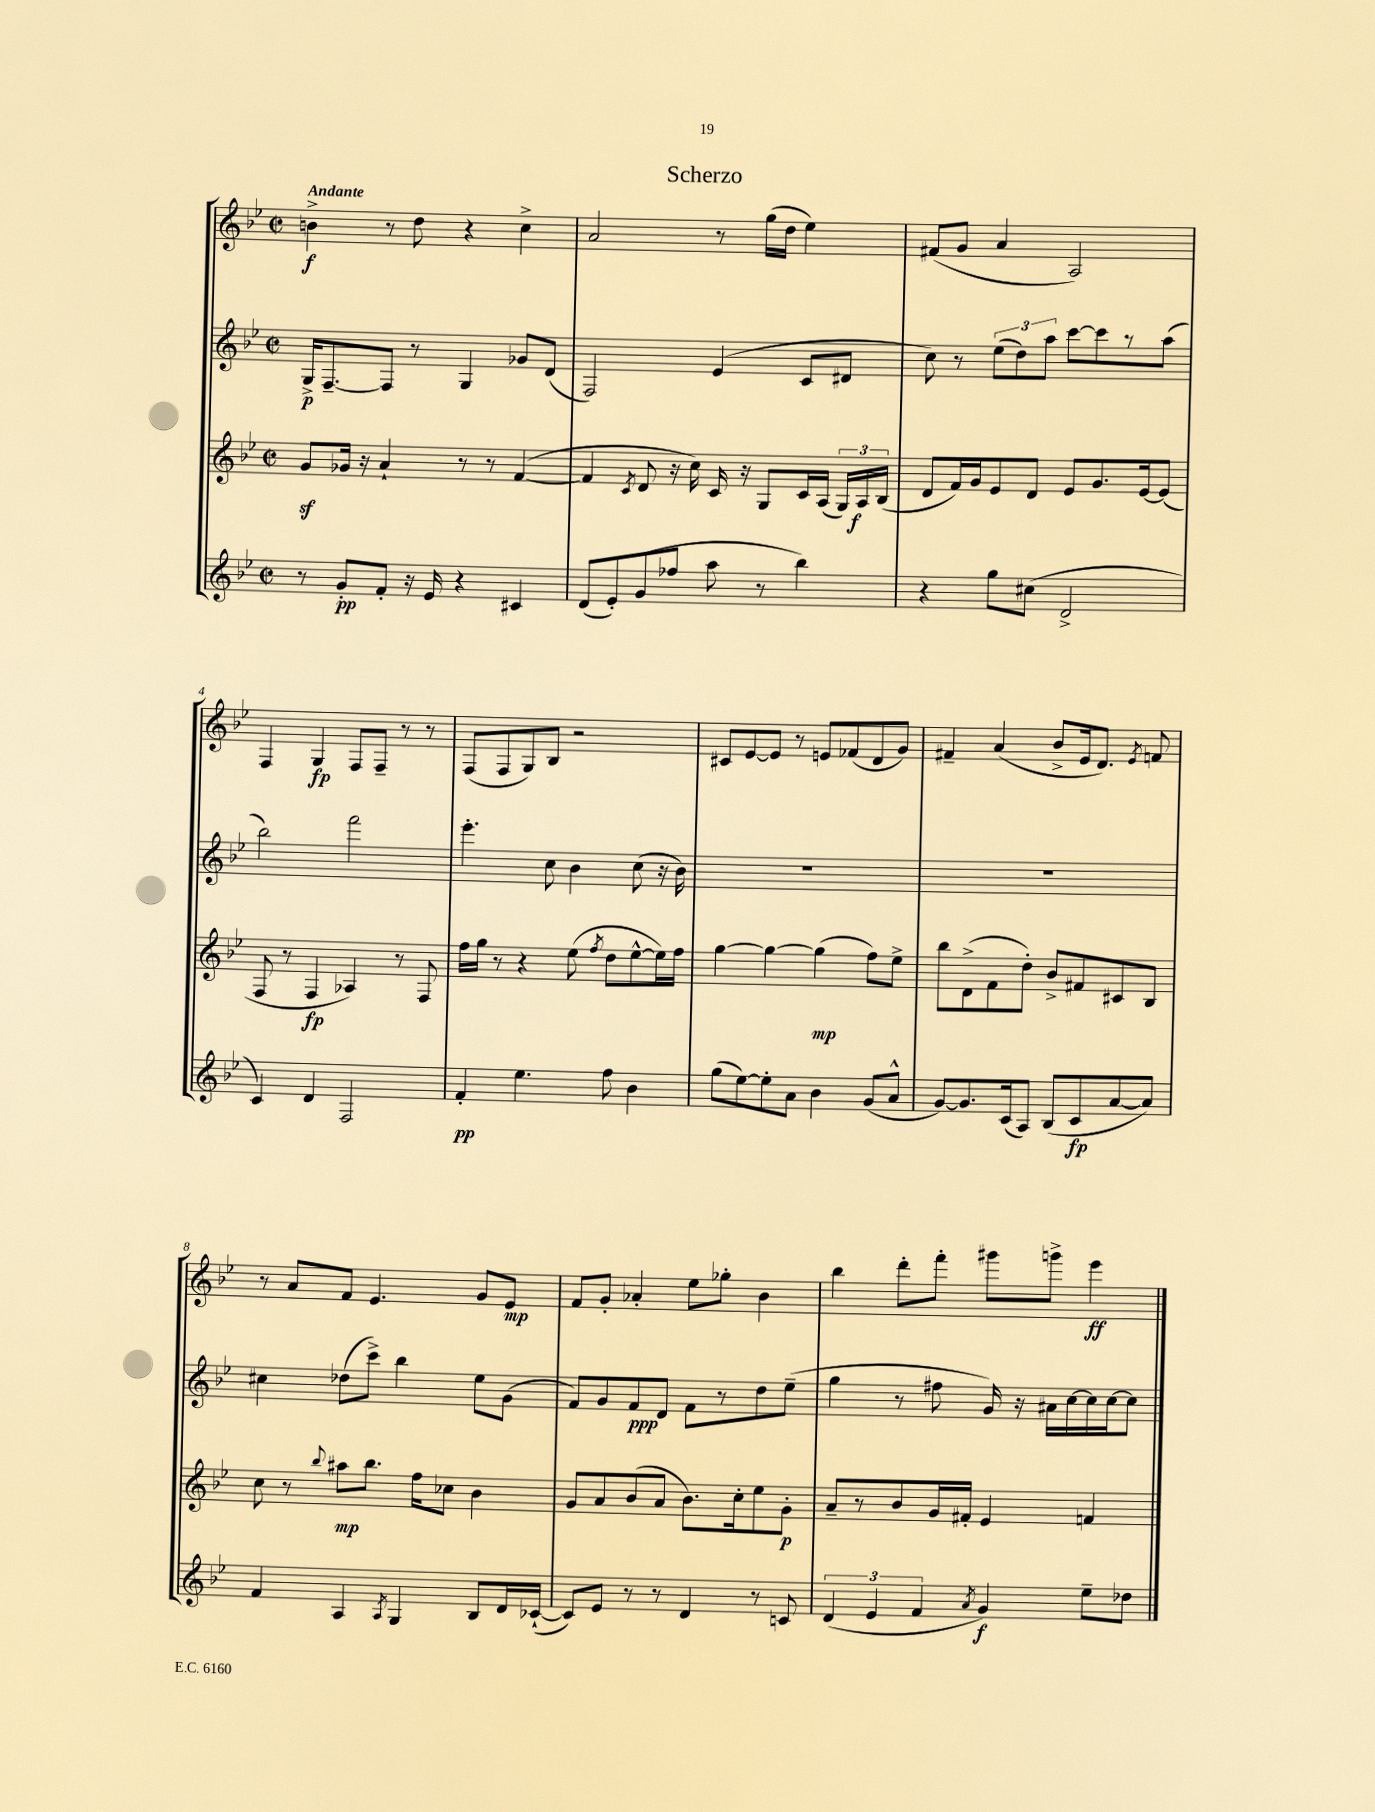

**kern	**kern	**kern	**kern
*staff4	*staff3	*staff2	*staff1
*clefG2	*clefG2	*clefG2	*clefG2
*k[b-e-]	*k[b-e-]	*k[b-e-]	*k[b-e-]
*M2/2	*M2/2	*M2/2	*M2/2
*met(c|)	*met(c|)	*met(c|)	*met(c|)
8r	8g	16G^	4b^
.	.	[8.F~	.
8g'	16g-	.	.
.	16r	.	.
8f'	4a`	8F]	8r
16r	.	8r	8dd
16e-	.	.	.
4r	8r	4G	4r
.	8r	.	.
4c#	([4f	8g-	4cc^
.	.	(8d	.
=	=	=	=
(8d	4f]	2F)	2a
8e-')	.	.	.
.	8qc	.	.
(8g	8d	.	.
8ff-	16r	.	.
.	16cc)	.	.
8aa	16c	(4e-	8r
.	16r	.	.
8r	8G	.	(16gg
.	.	.	16dd
4bb-)	16c	8c	4ee-)
.	(16A	.	.
.	24G)	8d#	.
.	24A	.	.
.	(24B-	.	.
=	=	=	=
4r	8d	8cc)	(8f#
.	16f)	8r	8g
.	16g	.	.
8gg	8e-	(12ee-	4a
.	.	12dd)	.
(8cc#	8d	.	.
.	.	12aa	.
2d^	8e-	[8ccc	2A)
.	8.g	8ccc]	.
.	.	8r	.
.	[16e-	.	.
.	(8e-]	(8aa	.
=	=	=	=
4c)	8F	2bb-)	4F
.	8r	.	.
4d	4F	.	4G
2F	4A-)	2fff	8F
.	.	.	8F~
.	8r	.	8r
.	8F	.	8r
=	=	=	=
4f'	16ff	4.eee-'	(8F
.	16gg	.	.
.	8r	.	8F
4.ee-	4r	.	8G)
.	.	8cc	8B-
.	(8ee-	4b-	2r
.	8qff	.	.
8ff	8dd	.	.
4b-	[8ee-^^	(8cc	.
.	16ee-])	16r	.
.	16ff	16b-)	.
=	=	=	=
(8gg	[4gg	1r	8c#
[8ee-)	.	.	[8e-
8ee-']	4gg_	.	8e-]
8a	.	.	8r
4b-	(4gg]	.	8e
.	.	.	(8f-
(8g	8ff)	.	8d
8a^^	8ee-^	.	8g)
=	=	=	=
[8g)	8bb-	1r	4f#~
8.g]	(8d^	.	.
.	8f	.	(4a
(16c	.	.	.
8A)	8dd')	.	.
(8B-	8b-^	.	8b-^
8c	8f#	.	16e-
.	.	.	8.d)
[8a	8c#	.	.
.	.	.	8qe-
8a])	8B-	.	8f
=	=	=	=
4f	8cc	4cc#	8r
.	8r	.	8a
.	8qqbb-	.	.
4A	8aa#	(8dd-	8f
.	8.bb-	8ccc^)	4.e-
8qA	.	.	.
4G	.	4bb-	.
.	16ff	.	.
.	8cc-	.	.
8B-	4b-	8ee-	8g
16d	.	(8g	8e-
([16c-`	.	.	.
=	=	=	=
8c-])	8g	8f)	8f
8e-	8a	8g	8g'
8r	(8b-	8f	4a-'
8r	8a	8d	.
4d	8.b-)	8f	8ee-
.	.	8r	8gg-'
.	16cc'	.	.
8r	8ee-	8dd	4b-
8c	8g'	(8ee-~	.
=	=	=	=
(6d	8a~	4gg	4bb-
.	8r	.	.
6e-	.	.	.
.	8b-	8r	8ddd'
6f	.	.	.
.	16g	8ff#	8fff'
.	16f#'	.	.
8qa	.	.	.
4g)	4e-	16g)	8ggg#
.	.	16r	.
.	.	16a#	8ggg^
.	.	[16cc	.
8ee-~	4f	16cc]	4eee-
.	.	[16cc	.
8dd-	.	8cc]	.
==	==	==	==
*-	*-	*-	*-
